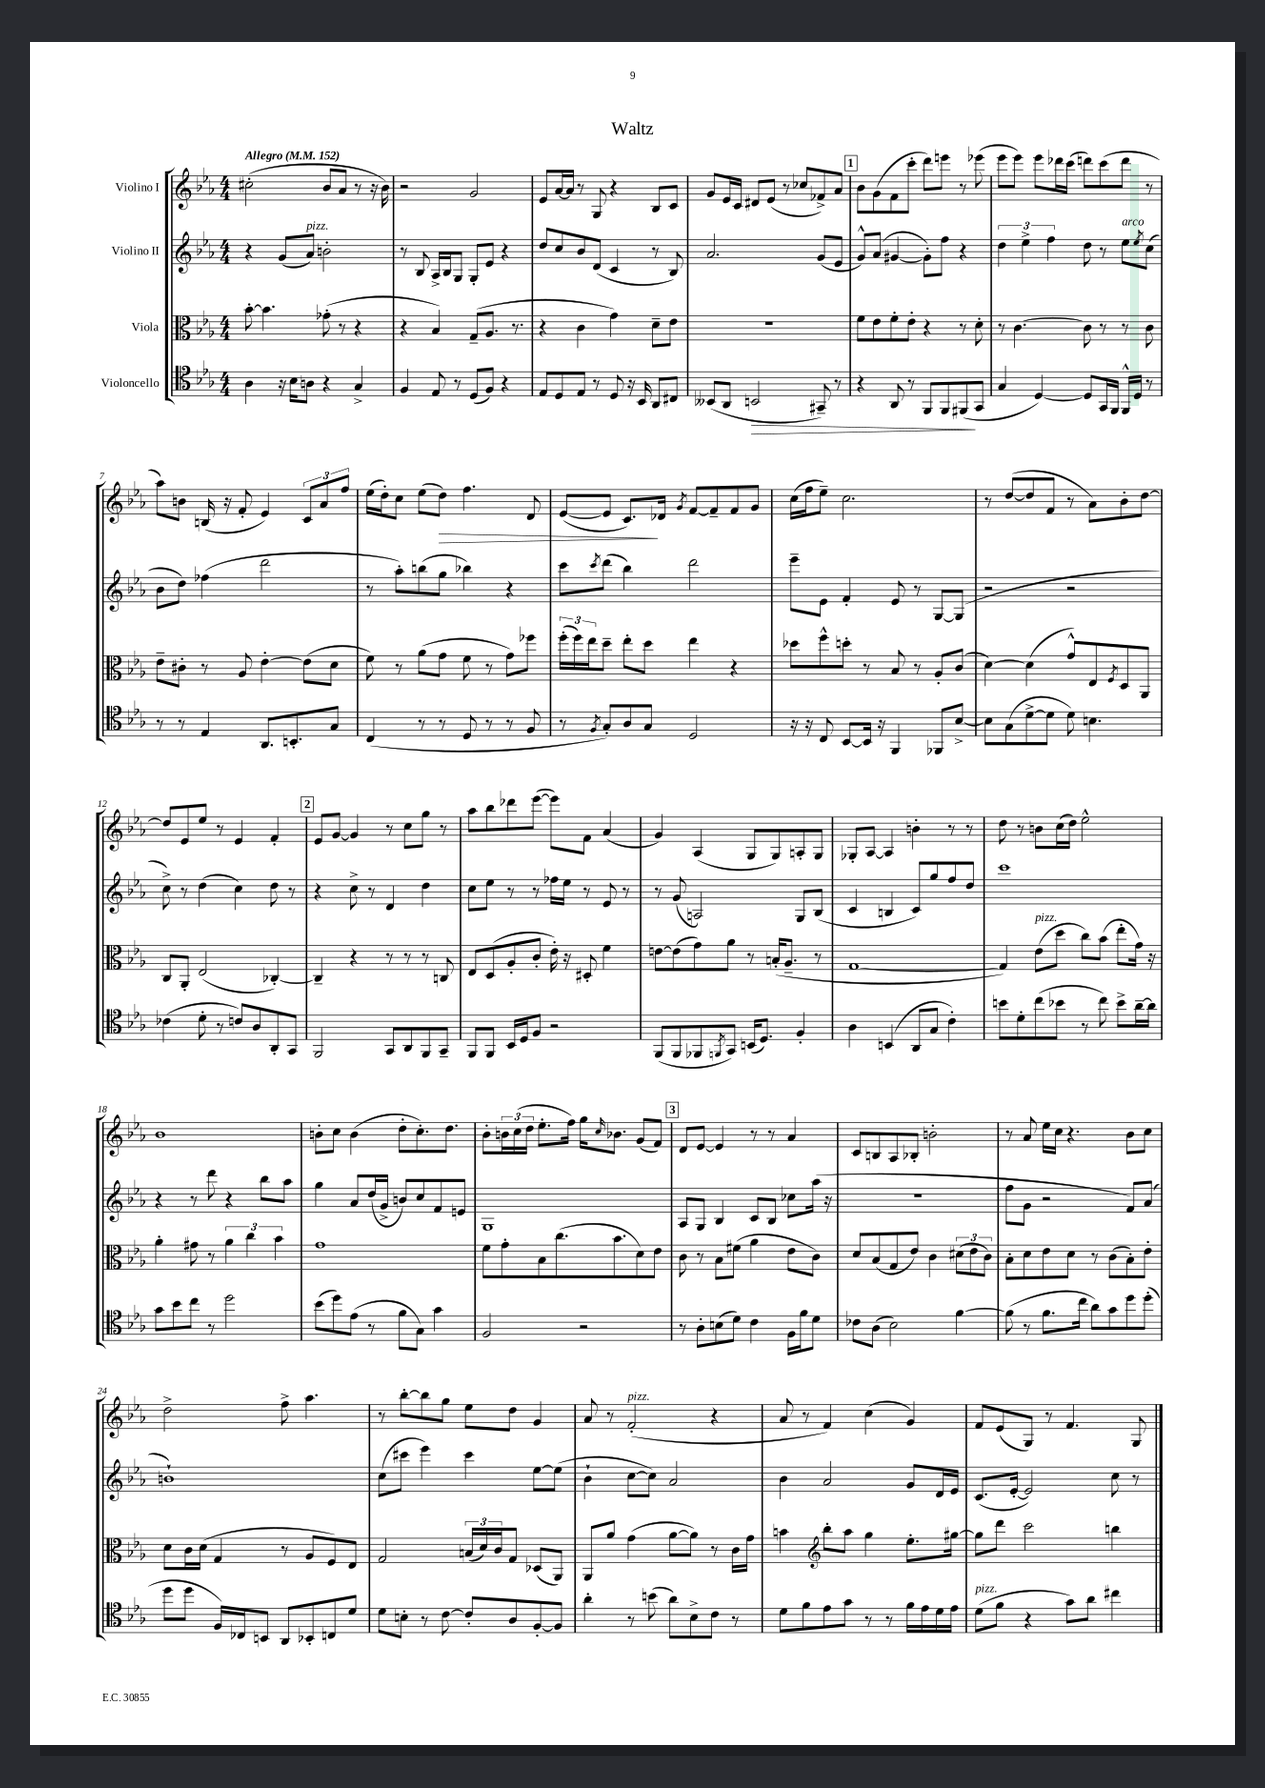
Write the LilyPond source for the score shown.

\header { title = "Waltz" }
<<
\new StaffGroup <<
\new Staff = "s0" \with { instrumentName = "Violino I" } {
    \clef treble \key ees \major \numericTimeSignature \time 4/4 \tempo "Allegro" 4 = 152
    cis''2-.( bes'8 aes'8 r8 r16 bes'16) |
    r2 g'2 |
    ees'8 aes'16~ aes'16 r8 g8 r4 bes8 c'8 |
    g'8 ees'16 c'16 dis'8 ees'8( r8 ces''8 fes'8->) aes'8 |
    \mark \markup { \box "1" } bes'8 g'8( f'8 c'''8-. d'''8) e'''8 r8 ees'''8( |
    ees'''8 ees'''8) ees'''8 des'''16 c'''16( d'''8) c'''8( d'''8 r8 |
    aes''8) b'8 b16( r16 f'8-. ees'4) \tuplet 3/2 { c'8 aes'8 f''8 } |
    ees''16( d''16-.) c''8 ees''8( d''8\>) f''4. d'8 |
    ees'8~( ees'8 c'8.\!) des'16 \acciaccatura { g'8 } f'8~ f'8-- f'8 g'8 |
    c''16( f''16 ees''8--) c''2. |
    r8 d''8~( d''8 f'8 r8 aes'8) bes'8-. d''8~ |
    d''8 ees'8 ees''8 r8 ees'4 f'4-. |
    \mark \markup { \box "2" } ees'8 g'8~ g'4 r8 c''8 g''8 r8 |
    aes''8 bes''8 des'''8 ees'''8~( ees'''8) f'8 aes'4( |
    g'4) aes4( g8 g8) a8-. g8 |
    ges8-. aes8~ aes4 b'4-. r8 r8 |
    d''8 r8 b'8 c''16( d''16) ees''2-^ |
    bes'1 |
    b'8-. c''8 b'4( d''8-. c''8.-.) d''8. |
    bes'8-. \tuplet 3/2 { b'16 c''16( d''16 } ees''8.-. f''16) g''16 \grace { c''16 } bes'8. g'8( f'8) |
    \mark \markup { \box "3" } d'8 ees'8~ ees'4 r8 r8 aes'4 |
    c'8 b8 aes8 bes8-. b'2-. |
    r8 aes'8 ees''16 c''16 r4. bes'8 c''8 |
    d''2-> f''8-> aes''4. |
    r8 bes''8~-. bes''8 g''8 ees''8 d''8 g'4 |
    aes'8 r8 f'2-.^\markup { \italic "pizz." }( r4 |
    aes'8 r8 f'4) c''4( g'4) |
    f'8 ees'8( g8) r8 f'4. g8 \bar "|." |
}
\new Staff = "s1" \with { instrumentName = "Violino II" } {
    \clef treble \key ees \major \numericTimeSignature \time 4/4
    r4 g'8( aes'8^\markup { \italic "pizz." }) b'2-. |
    r8 bes8 aes16-> bes16 g8 g8-. ees'8 r4 |
    d''8 c''8 bes'8 d'8( c'4 r8 bes8) |
    aes'2. g'8( ees'8 |
    \mark \markup { \box "1" } g'8-^) aes'8( gis'4~ gis'8-.) f''8 r4 |
    \tuplet 3/2 { d''4 ees''4-> f''4 } d''8 r8 ees''8^\markup { \italic "arco" } \acciaccatura { ees''8 } c''8( |
    bes'8 d''8) fes''4( d'''2 |
    r8 aes''8-.) b''8( g''8 bes''4) r4 |
    c'''8 \acciaccatura { c'''8 } d'''8( bes''4) d'''2 |
    ees'''8-- ees'8 f'4-. ees'8 r8 g8~ g8( |
    r2 r2 |
    c''8->) r8 d''4( c''4) d''8 r8 |
    \mark \markup { \box "2" } r4 c''8-> r8 d'4 d''4 |
    c''8 ees''8 r8 r8 fes''16 ees''16 r8 ees'8 r8 |
    r8 g'8( a2) g8 bes8( |
    c'4 b4 c'8) g''8 f''8 d''8 |
    c'''1 |
    r4 r8 d'''8 r4 bes''8 aes''8 |
    g''4 aes'8 d''16( g'16-> b'8) c''8 f'8 e'8 |
    g1 |
    \mark \markup { \box "3" } aes8 g8 bes4 c'8 bes8 ces''8 aes''16( r16 |
    r1 |
    f''8 g'8 r2 f'8) aes'8( |
    b'1-!) |
    c''8( cis'''8 ees'''4) cis'''4 ees''8~ ees''8( |
    bes'4-! c''8~ c''8) aes'2 |
    bes'4 aes'2 g'8 d'16 ees'16 |
    c'8.( ees'16~-. ees'2) c''8 r8 \bar "|." |
}
\new Staff = "s2" \with { instrumentName = "Viola" } {
    \clef alto \key ees \major \numericTimeSignature \time 4/4
    bes'8~-. bes'4. ges'8-.( r8 r4 |
    r4 bes4) g8--( aes8. r8. |
    r4 c'4 g'4) d'8-- ees'8 |
    R1 |
    \mark \markup { \box "1" } f'8 ees'8 f'8-. ees'8-. r4 r8 d'8-. |
    r8 c'4.~ c'8 r8 r8 c'8 |
    ees'8-- cis'8-. r8 aes8 ees'4~-. ees'8( d'8 |
    f'8) r8 aes'8( g'8 f'8 r8 g'8) fes''8 |
    \tuplet 3/2 { f''16-.( f''16) ees''16 } d''8-- ees''8-. d''8 ees''4 r4 |
    des''8 f''8-^ d''8-. r8 bes8 r8 aes8-. c'8( |
    d'4~) d'4( g'8-^) ees8 \acciaccatura { f8 } d8 aes,8 |
    c8 aes,8-. ees2( ces4~-.) |
    \mark \markup { \box "2" } ces4-- r4 r8 r8 r8 c8 |
    ees8 d8( aes8-. c'8-. ees'16-.) r16 dis8-. f'4 |
    e'8~ e'8( g'8) aes'8 r8 b16-.( aes8.-- r8 |
    g1~ |
    g4) ees'8^\markup { \italic "pizz." }( d''8 c''8) bes'8( ees''8-. g'16) r16 |
    aes'4-. gis'8 r8 \tuplet 3/2 { aes'4 c''4 bes'4 } |
    g'1 |
    f'8 g'8-. bes8 c''8.( bes'8. d'8) ees'8 |
    \mark \markup { \box "3" } c'8 r8 bes8 fis'8( aes'4 ees'8 c'8) |
    d'8 bes8( g8 ees'8) c'4 \tuplet 3/2 { dis'8( ees'8 c'8) } |
    bes8-. d'8 ees'8 d'8 r8 c'8( bes8-.) ees'8-. |
    d'8 c'16 d'16( g4 r8 aes8 f8) ees8 |
    g2 \tuplet 3/2 { b16( d'16) c'16 } g8 des8( aes,8) |
    aes,8 aes'8 g'4( aes'8~ aes'8) r8 c'16 g'16 |
    b'4 \clef treble bes''8-. aes''8 g''4 ees''8.-. gis''16~ |
    gis''8 d'''8 c'''2 b''4 \bar "|." |
}
\new Staff = "s3" \with { instrumentName = "Violoncello" } {
    \clef tenor \key ees \major \numericTimeSignature \time 4/4
    aes4 r16 bes16 a8 r4 g4-> |
    f4 ees8 r8 d8( f8) r4 |
    ees8 d8 ees8 r8 d8 r16 bes,16 aes,8 cis8 |
    beses,8( aes,8 b,2\> gis,8--) r8 |
    \mark \markup { \box "1" } r4 aes,8 r8 f,8 f,8 fis,8\!( g,8 |
    g4 d4~) d8 g,16 f,16 f,16-^ d16 r8 |
    r8 r8 ees4 aes,8. b,8.-. g8 |
    c4( r8 r8 d8 r8 r8 f8 |
    r8 \acciaccatura { f8 } g8-.) aes8 g8 d2 |
    r16 r16 c8 bes,8~ bes,16 r16 f,4 fes,8 bes8~-> |
    bes8 g8( d'8~-> d'8 d'8) b4. |
    ces'4( d'8-. r8 c'8) aes8 aes,8-. g,8 |
    \mark \markup { \box "2" } f,2 g,8 aes,8 f,8 g,8-- |
    f,8 f,8 bes,16 d16 f8 r2 |
    f,8( f,8 fes,8 \acciaccatura { f,8 } g,8) b,16( d8.) f4-. |
    aes4 b,4( aes,8 g8 c'4-.) |
    b'8 d'8-. c''8( bes'8 r8 c''8) bes'8-> aes'16~-- aes'16 |
    g'8 bes'8 c''8 r8 d''2 |
    bes'8( d''8) ees'8( r8 f'8 g8) g'4 |
    f2 r2 |
    \mark \markup { \box "3" } r8 aes8-. b8( d'8) c'4 f16 f'16 d'8 |
    ces'8 aes8( bes2) f'4~ |
    f'8( r8 f'8. c''16 aes'8) g'8 d''8 d''8-.( |
    d''8 d''8 f16) ces16 b,8 aes,8 bes,8-. c8 d'8 |
    d'8 b8-. r8 c'8~ c'8-. aes8 f8~-. f8 |
    aes'4-. r8 b'8( aes'8) bes8-> c'8 r8 |
    d'8 f'8 ees'8 g'8 r8 r8 f'16 ees'16 d'16 ees'16 |
    d'8^\markup { \italic "pizz." }( f'8 r4 g'8) aes'8 cis''4 \bar "|." |
}
>>
>>
